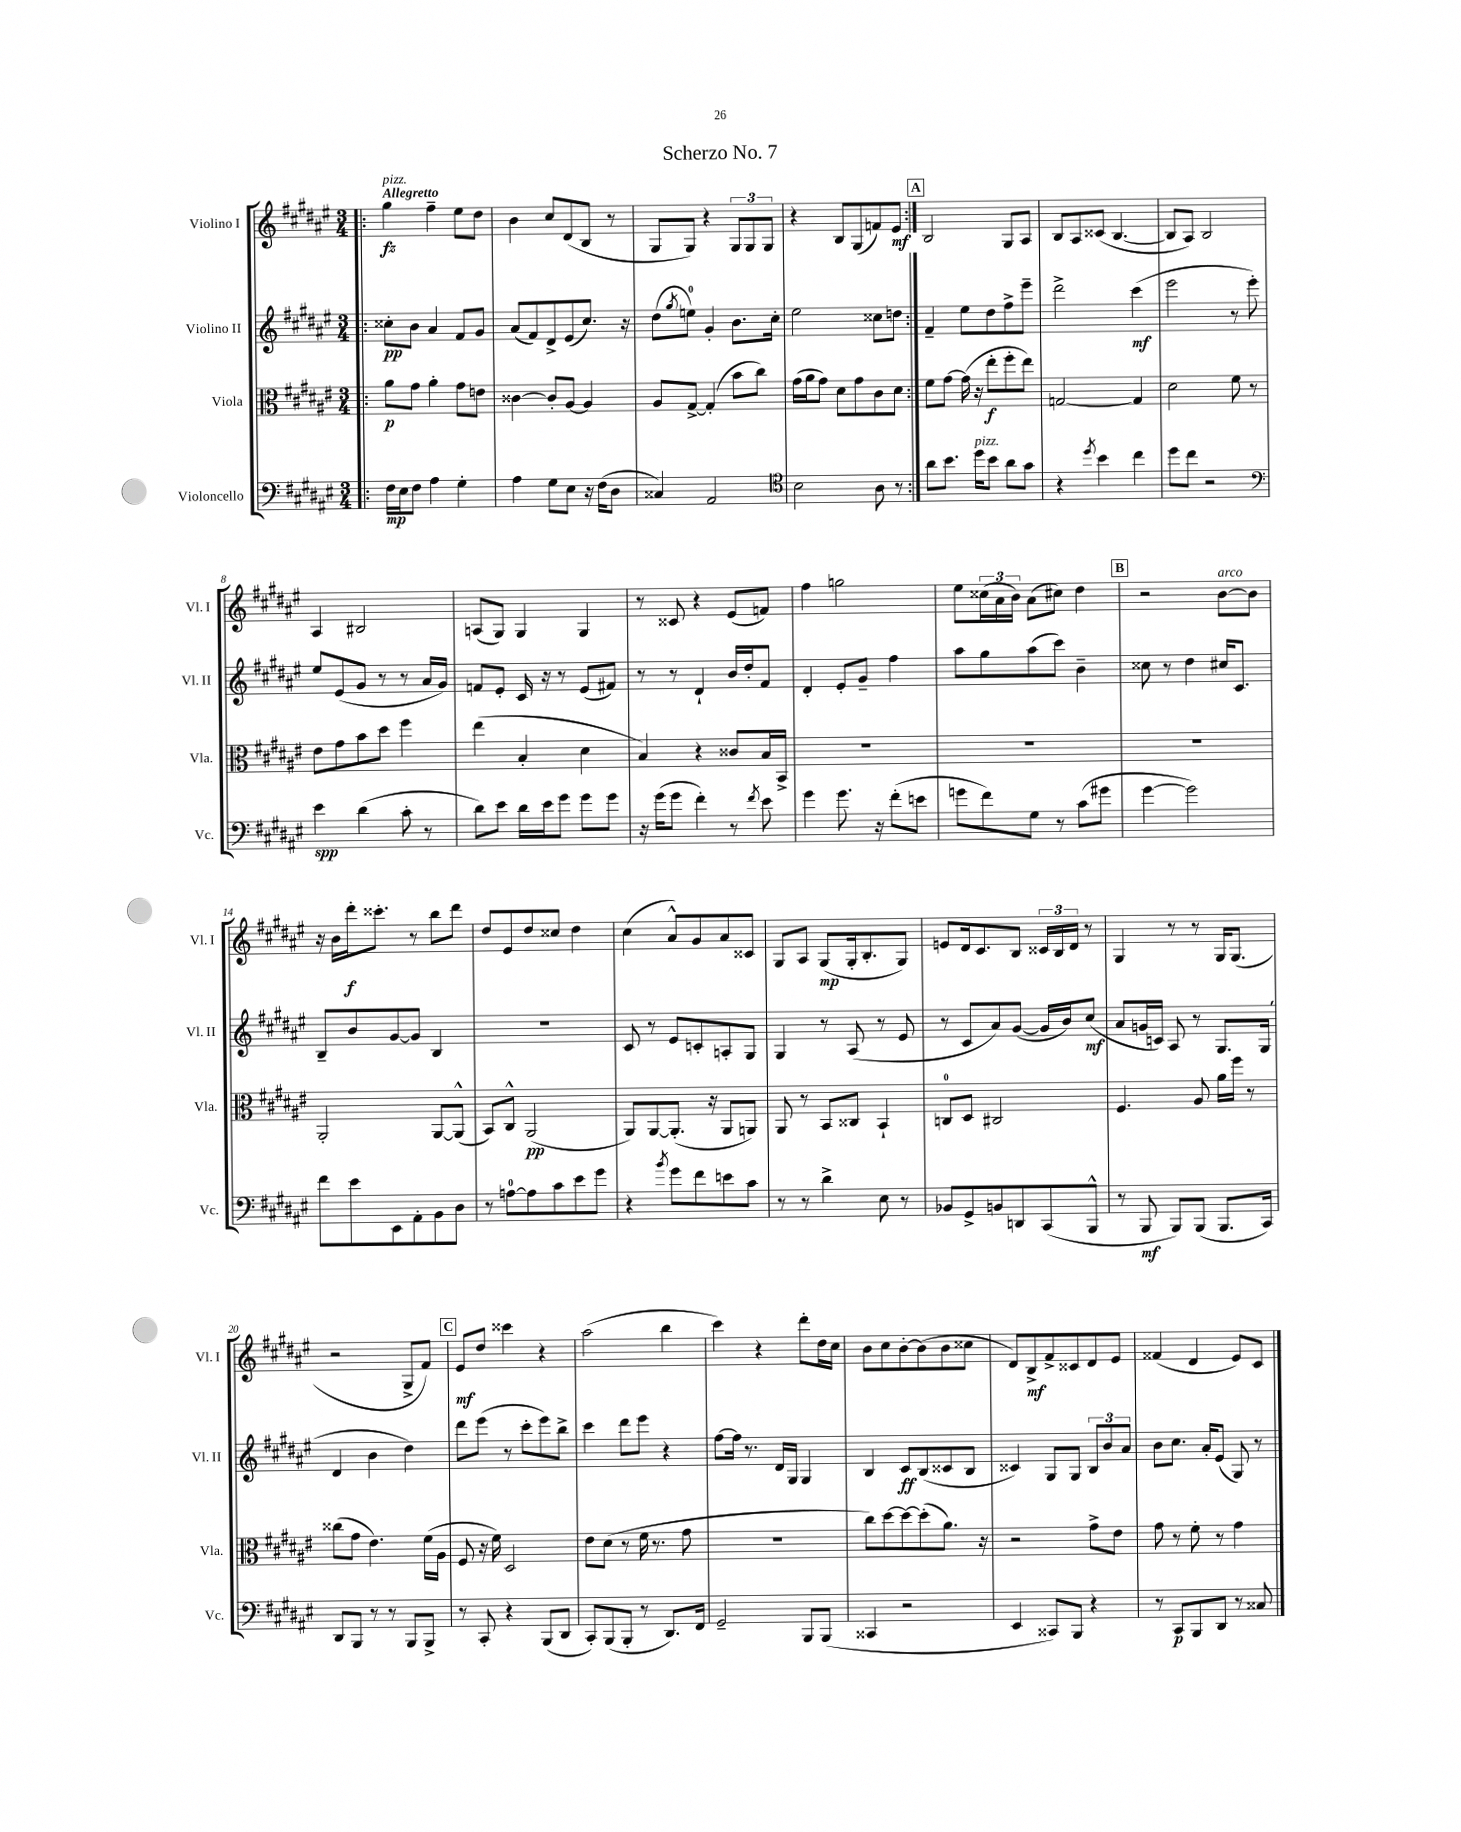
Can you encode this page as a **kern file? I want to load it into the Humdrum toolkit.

**kern	**kern	**kern	**kern
*staff4	*staff3	*staff2	*staff1
*clefF4	*clefC3	*clefG2	*clefG2
*k[f#c#g#d#a#e#]	*k[f#c#g#d#a#e#]	*k[f#c#g#d#a#e#]	*k[f#c#g#d#a#e#]
*M3/4	*M3/4	*M3/4	*M3/4
=!|:	=!|:	=!|:	=!|:
16F#	8a#	8cc##'	4gg#
16E#	.	.	.
8F#	8g#	8b	.
4A#	4a#'	4a#	4ff#~
4G#'	8g#	8f#	8ee#
.	8e	8g#	8dd#
=	=	=	=
4A#	[4c##	(8a#	4b
.	.	8f#)	.
8G#	8c##']	8d#^	8cc#
8E#	[8A#	(8e#	(8d#
16r	4A#]	8.cc#)	8B
(16F#	.	.	.
8D#	.	.	8r
.	.	16r	.
=	=	=	=
4C##)	8A#	(8dd#	8G#
.	.	8qgg#	.
.	[8G#^	8ee)	8G#)
2AA#	(4G#']	4g#'	4r
.	8b	8.b	12G#
.	.	.	12G#
.	8cc#)	.	.
.	.	.	12G#
.	.	16cc#'	.
=	=	=	=
*clefC4	*	*	*
2B	(16g#	2ee#	4r
.	16a#	.	.
.	8g#)	.	.
.	8d#	.	8B
.	8g#	.	(8G#
8A#	8c#	8cc##	8f)
8r	8d#	8dd	8e#
=:|!	=:|!	=:|!	=:|!
8a#	8f#	4f#~	2B
8.b	[8g#	.	.
.	(16g#]	8ee#	.
16dd#	16r	.	.
8b	8ee#'	8dd#	.
8a#	8ff#'	8ff#^	8G#
8g#	8ee#)	8eee#~	8A#
=	=	=	=
4r	[2G	2ddd#^	8B
.	.	.	8A#
8qdd#	.	.	.
4b	.	.	(8c##
.	.	.	[4.B
4cc#	4G]	(4ccc#	.
=	=	=	=
8dd#	2d#	2eee#	8B]
8cc#	.	.	8A#)
2r	.	.	2B
.	8f#	8r	.
.	8r	8eee#')	.
=	=	=	=
*clefF4	*	*	*
4e#	8e#	8ee#	4A#
.	8g#	(8e#	.
(4d#	8b	8g#	2B#
.	8dd#	8r	.
8c#'	4ff#	8r	.
8r	.	16a#	.
.	.	16g#)	.
=	=	=	=
8d#)	(4ee#	8f	(8A
8e#	.	8e#'	8G#)
16d#	4B'	16c#	4G#
16e#	.	16r	.
8g#	.	8r	.
8g#	4d#	(8e#	4G#
8g#	.	8f#)	.
=	=	=	=
16r	4B)	8r	8r
(16g#	.	.	.
8g#	.	8r	8c##
4f#')	4r	4d#`	4r
8r	8c##	16b	(8e#
.	.	16dd#'	.
8qf#	.	.	.
8e#	16B	8f#	8f)
.	16BB^	.	.
=	=	=	=
4g#	2.r	4d#'	4ff#
8.g#	.	8e#'	2gg
.	.	8g#~	.
16r	.	.	.
(8f#'	.	4ff#	.
8e	.	.	.
=	=	=	=
8g	2.r	8aa#	8ee#
8f#)	.	8gg#	(24cc##
.	.	.	24a#
.	.	.	24b)
8G#	.	(8aa#	(8a#
8r	.	8ccc#)	8cc#)
(8c#	.	4b~	4dd#
8g#	.	.	.
=	=	=	=
[4g#	2.r	8cc##	2r
.	.	8r	.
2g#])	.	4dd#	.
.	.	16cc#	[8b
.	.	8.c#	.
.	.	.	8b]
=	=	=	=
8f#	2AA#'	8B~	16r
.	.	.	16b
8e#	.	8b	16ddd#'
.	.	.	8.ccc##'
8EE#	.	[8g#	.
8AA#'	.	8g#]	8r
8BB	[8AA#	4B	8bb
8D#	(8AA#^^]	.	8ddd#
=	=	=	=
8r	8BB)	2.r	8dd#
[8A	8C#^^	.	8e#
8A]	(2AA#	.	8dd#
8c#	.	.	8cc##
8e#	.	.	4dd#
8g#	.	.	.
=	=	=	=
4r	8AA#)	8c#	(4cc#
.	[8AA#	8r	.
8qb	.	.	.
8g#	(8.AA#']	8e#	8a#^^)
8f#	.	8c'	8g#
.	16r	.	.
8e	8AA#	8A'	8a#
8c#	8AA)	8G#	8c##
=	=	=	=
8r	8AA#	4G#	8G#
8r	8r	.	8A#
4d#^	8BB	8r	(8G#
.	8C##	(8A#	16G#'
.	.	.	8.B'
8E#	4BB`	8r	.
8r	.	8e#	8G#)
=	=	=	=
8BB-	8C	8r	8e
8GG#^	8D#	8c#	16d#
.	.	.	8.c#
8BB	2C#	8a#)	.
8DD	.	([8g#	8B
(8CC#	.	16g#]	24c##
.	.	.	24B
.	.	16b)	.
.	.	.	24d#
8BBB^^	.	(8cc#	8r
=	=	=	=
8r	4.F#	8a#	4G#
8BBB	.	16g	.
.	.	16c)	.
8BBB)	.	8A#	8r
(8BBB	8A#	8r	8r
8.BBB	16a#	8.G#	16G#
.	16ff#	.	(8.G#
.	8r	.	.
16CC#)	.	(16G#	.
=	=	=	=
8DD#	(8cc##	4d#	2r
8BBB	8g#	.	.
8r	4.e#)	4b	.
8r	.	.	.
8BBB	.	4dd#)	8G#^
8BBB^	(16f#	.	8f#)
.	16A#	.	.
=	=	=	=
8r	8F#	8ddd#	8e#
8CC#'	16r	(8eee#	8dd#
.	16f#)	.	.
4r	2D#	8r	4ccc##
.	.	8ccc#'	.
(8BBB	.	8eee#)	4r
8DD#	.	8bb^	.
=	=	=	=
8CC#')	8e#	4ccc#	(2aa#
(8BBB	(8d#	.	.
8BBB'	8r	8ddd#	.
8r	16f#	8eee#	.
.	8.r	.	.
8.DD#)	.	4r	4bb
.	8g#	.	.
16FF#	.	.	.
=	=	=	=
2GG#~	2.r	[8ff#	4ccc#)
.	.	16ff#]	.
.	.	8.r	.
.	.	.	4r
.	.	16d#	.
.	.	16G#	.
8BBB	.	4G#	8ddd#'
(8BBB	.	.	16dd#
.	.	.	16cc#
=	=	=	=
4CC##	8cc#)	4B	8b
.	[8dd#	.	8cc#
2r	8dd#_	8c#	[8b'
.	(8dd#']	(8B	(8b]
.	8.a#)	8c##	8b
.	.	8B	8cc##
.	16r	.	.
=	=	=	=
4EE#	2r	4c##)	8d#)
.	.	.	8B^
8CC##)	.	8G#	8f#^
8BBB	.	8G#	8c##
4r	8g#^	12B	8d#
.	.	12b	.
.	8e#	.	8e#
.	.	12a#	.
=	=	=	=
8r	8g#	8b	(4f##
8CC#	8r	8.cc#	.
8BBB	8f#'	.	4d#
.	.	16a#'	.
8DD#	8r	(8e#	.
8r	4g#	8G#)	8e#)
8C##	.	8r	8c#
==	==	==	==
*-	*-	*-	*-
